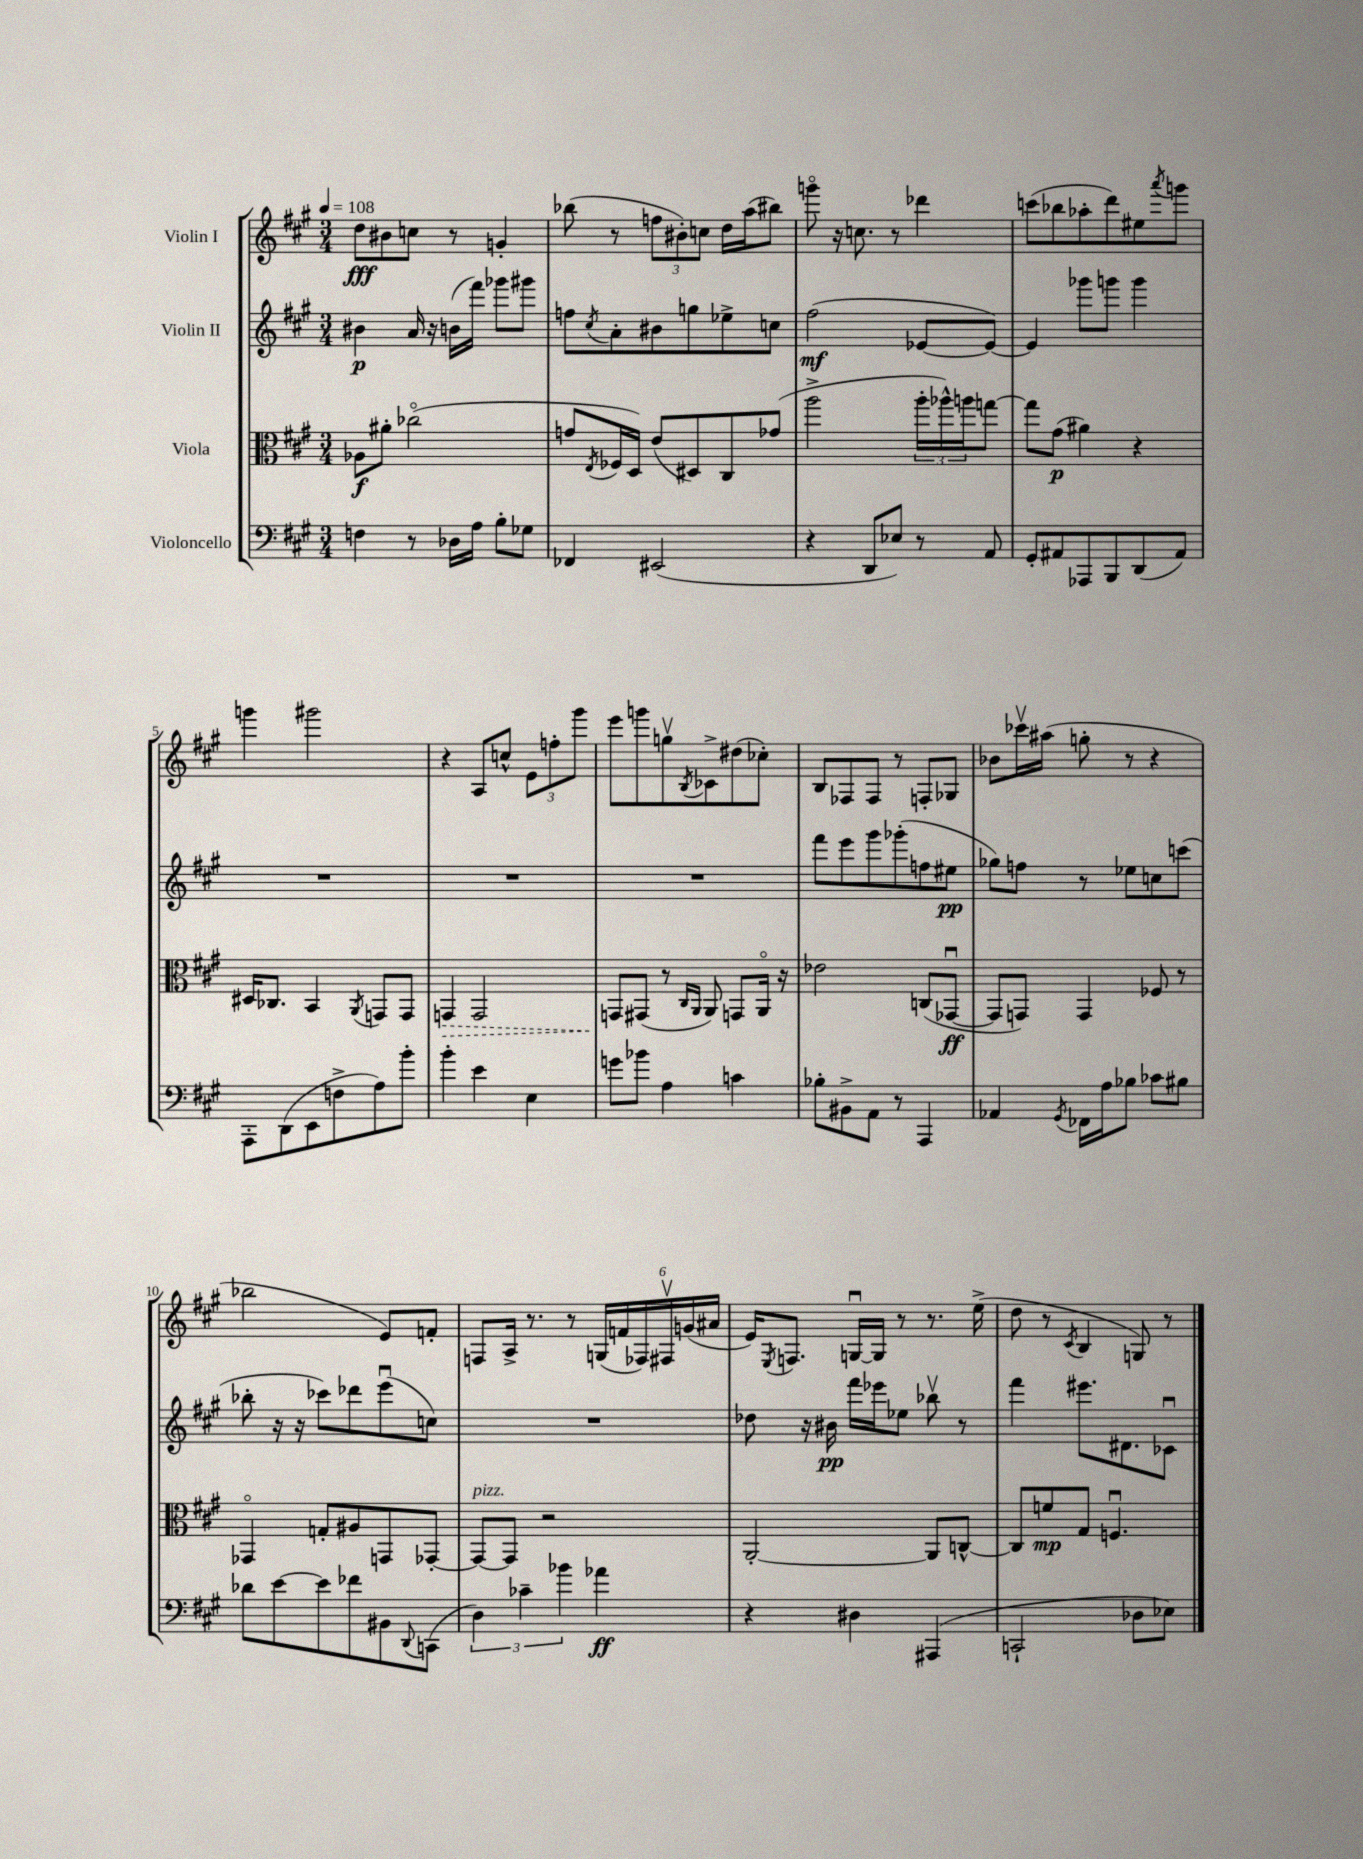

**kern	**kern	**kern	**kern
*staff4	*staff3	*staff2	*staff1
*clefF4	*clefC3	*clefG2	*clefG2
*k[f#c#g#]	*k[f#c#g#]	*k[f#c#g#]	*k[f#c#g#]
*M3/4	*M3/4	*M3/4	*M3/4
*MM108	*MM108	*MM108	*MM108
4F	8A-	4b#	8dd
.	8a#'	.	8b#
8r	(2cc-o	16a	8cc
.	.	16r	.
16D-	.	(16b	8r
16A	.	16fff#)	.
8B'	.	8ggg-	4g'
8G-	.	8ggg#	.
=	=	=	=
4FF-	8g	8ff	(8bb-
.	8qE	8qcc#	.
.	16F-	8a'	8r
.	16D)	.	.
(2EE#	(8e	8b#	12ff
.	.	.	12b#')
.	8D#)	8gg	.
.	.	.	12cc
.	8C#	8ee-^	16dd
.	.	.	(16aa
.	(8g-	8cc	8bb#)
=	=	=	=
4r	2aa^	(2ff#	8gggo
.	.	.	16r
.	.	.	8.cc
8DD	.	.	.
8E-)	.	.	8r
8r	24aa'	[8e-	4ddd-
.	24aa-^^)	.	.
.	24aa	.	.
8AA	[8gg	8e-_)	.
=	=	=	=
8GG#'	8gg]	4e-]	(8ccc
8AA#	(8g#	.	8bb-
8AAA-	4a#)	8ggg-	8aa-'
8BBB	.	8ggg	8ddd)
(8DD	4r	4ggg	8ee#
.	.	.	8qaaa
8AA#)	.	.	8ggg
=	=	=	=
8AAA'	16D#	2.r	4ggg
.	8.C-	.	.
(8DD	.	.	.
8EE	4BB	.	2ggg#
8F^	.	.	.
.	8qAA	.	.
8A)	8GG	.	.
8b'	8GG	.	.
=	=	=	=
4b'	4GG	2.r	4r
4e	2GG	.	8A
.	.	.	8cc^^
4E	.	.	12e
.	.	.	12ff'
.	.	.	12ggg#
=	=	=	=
8g	8GG	2.r	8eee
8b-	(8GG#	.	8ggg
4A	8r	.	8ggv
.	16qqC#	.	.
.	16qqAA	.	8qB
.	8AA)	.	8c-^
4c	8GG	.	(8dd#
.	16AAo	.	8cc-')
.	16r	.	.
=	=	=	=
8B-'	2e-	8fff#	8B
8BB#^	.	8eee	8F-
8AA	.	8ggg#	8F-
8r	.	(8ggg-'	8r
4AAA	(8C	8ff	8F'
.	[8GG-u	8ee#	8G-
=	=	=	=
4AA-	8GG-]	8gg-)	8b-
.	8GG)	8ff	16ccc-v
.	.	.	(16aa#
8qGG#	.	.	.
16FF-	4GG	8r	8gg'
16A	.	.	.
8B-	.	8ee-	8r
8c-	8F-	8cc	4r
8B#	8r	(8ccc	.
=	=	=	=
8d-	4GG-o	8bb-'	2bb-
[8e	.	16r	.
.	.	16r	.
8e]	8G'	8ccc-)	.
8f-	8A#	8ddd-	.
8BB#	8GG	(8eeeu	8e)
8qqDD	.	.	.
(8CC	[8GG-'	8cc)	8f'
=	=	=	=
6D)	8GG-_	2.r	8F
.	8GG-]	.	16A^
6c-~	.	.	.
.	.	.	8.r
.	2r	.	.
6b-	.	.	.
.	.	.	8r
4a-	.	.	(24G
.	.	.	24f
.	.	.	24F-)
.	.	.	24F#v
.	.	.	(24g
.	.	.	24a#
=	=	=	=
4r	[2AA'	8dd-	16e)
.	.	.	8qE
.	.	.	8.F
.	.	16r	.
.	.	16b#	.
4D#	.	16fff#	[16Gu
.	.	16eee-	16G]
.	.	8ee-	8r
(4AAA#	8AA]	8bb-v	8.r
.	[8C^^	8r	.
.	.	.	(16ee^
=	=	=	=
2CC`	8C]	4fff#	8dd
.	8f	.	8r
.	.	.	8qc#
.	8G#	8.eee#	4B
.	4.Fu	.	.
.	.	8.d#	.
8D-	.	.	8G)
8E-)	.	8c-u	8r
==	==	==	==
*-	*-	*-	*-
